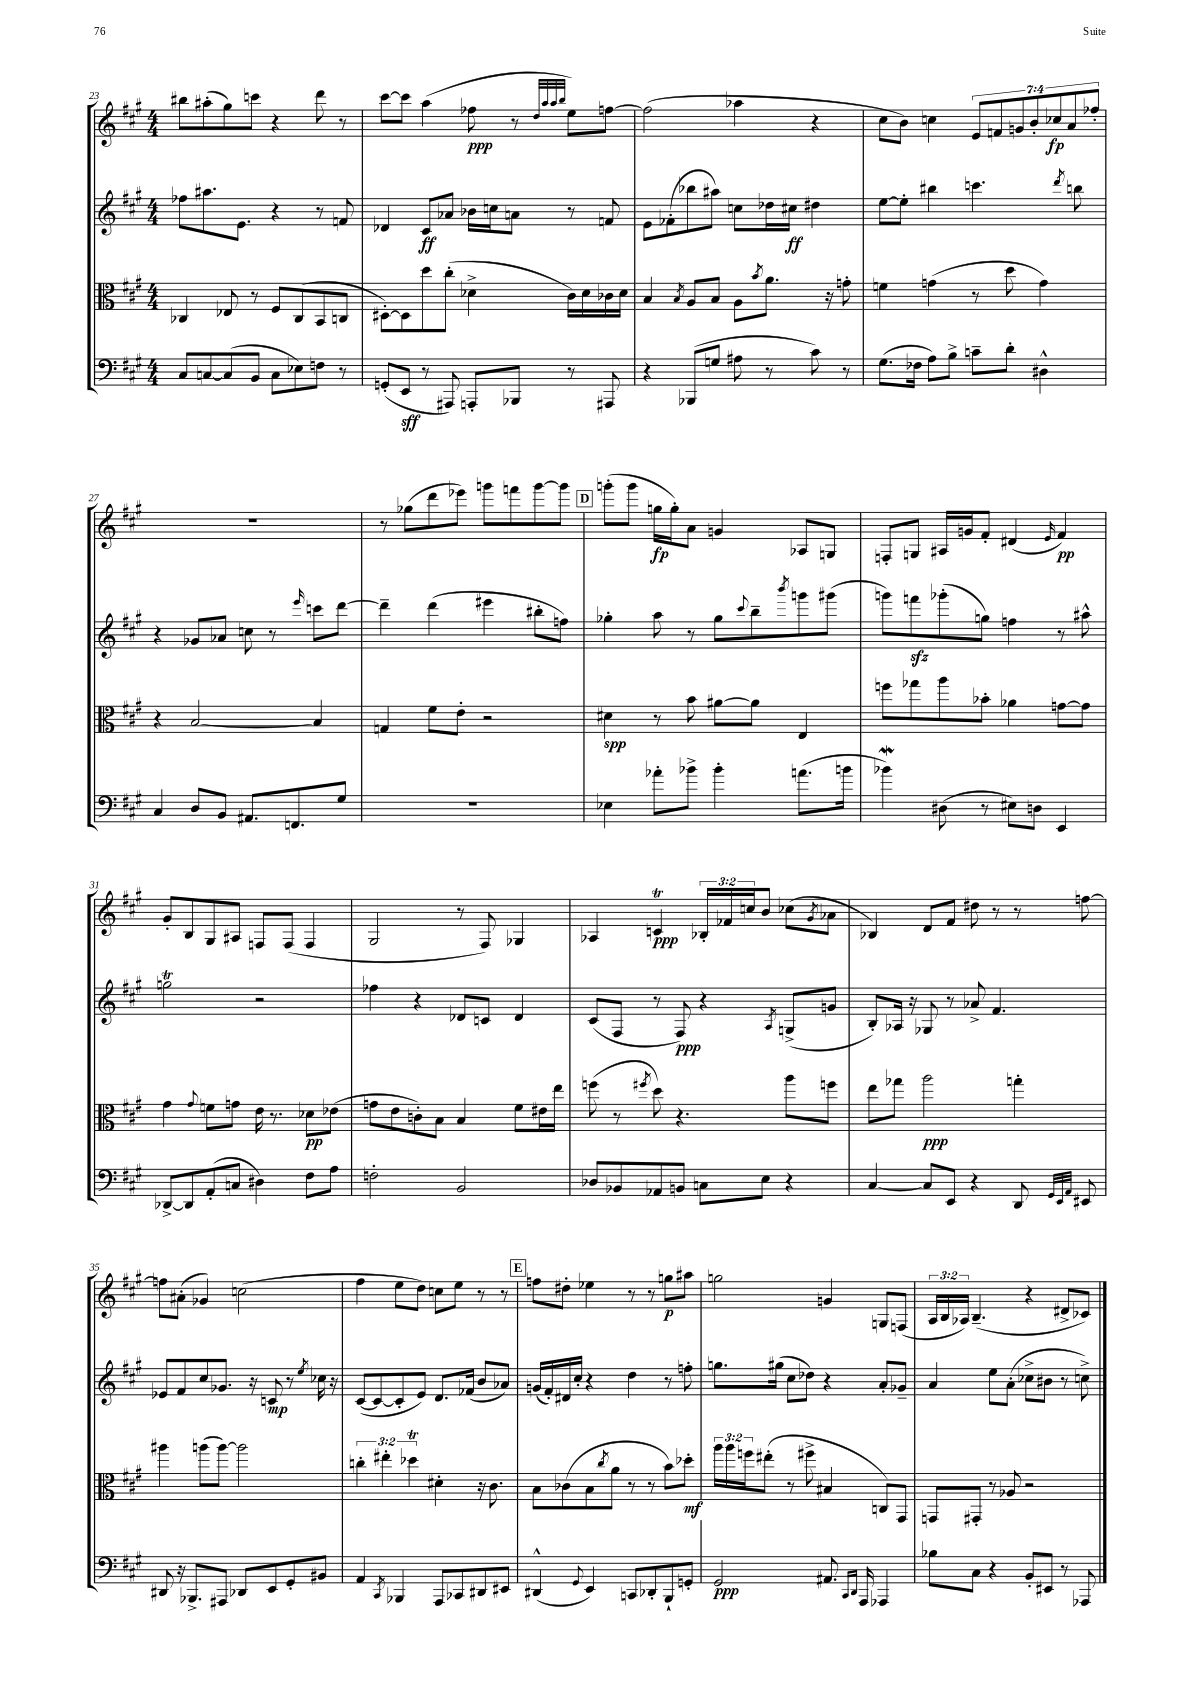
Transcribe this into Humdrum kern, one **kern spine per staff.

**kern	**dynam	**kern	**dynam	**kern	**dynam	**kern	**dynam
*part4	*part4	*part3	*part3	*part2	*part2	*part1	*part1
*staff4	*staff4	*staff3	*staff3	*staff2	*staff2	*staff1	*staff1
*clefF4	*	*clefC3	*	*clefG2	*	*clefG2	*
*k[f#c#g#]	*	*k[f#c#g#]	*	*k[f#c#g#]	*	*k[f#c#g#]	*
*M4/4	*	*M4/4	*	*M4/4	*	*M4/4	*
=23	=23	=23	=23	=23	=23	=23	=23
8C#/L	.	4C-X/	.	8ff-X\L	.	8bb#X\L	.
[8Cn/	.	.	.	8.aa#X\	.	(8aa#X'\	.
(8C/]	.	8E-X/	.	.	.	8gg#\)	.
.	.	.	.	8.e\J	.	.	.
8BB/J	.	8r	.	.	.	8cccn\J	.
8C\L	.	8F#/L	.	4r	.	4r	.
8E-X\)	.	(8C-/	.	.	.	.	.
8Fn\J	.	8BB/	.	8r	.	8ddd\	.
8r	.	8Cn/J	.	8fn/	.	8r	.
=24	=24	=24	=24	=24	=24	=24	=24
(8GGn'/L	.	[8D#X'\L)	.	4d-X/	.	[8ccc#\L	.
8EE/J	sff	8D#\]	.	.	.	8ccc#\J]	.
8r	.	8dd\	.	8c#/L	ff	(4aa\	.
8AAA#X/)	.	(8cc#'\J	.	8a-X/J	.	.	.
8AAAn'/L	.	4d-X^\	.	16b-X\LL	.	8ff-X\	ppp
.	.	.	.	16ccn\J	.	.	.
8BBB-X/J	.	.	.	8an\J	.	8r	.
.	.	.	.	.	.	32qqdd/LLL	.
.	.	.	.	.	.	32qqaa/	.
.	.	.	.	.	.	32qqaa/	.
.	.	.	.	.	.	32qqbb/JJJ	.
8r	.	16c#\LL)	.	8r	.	8ee\L)	.
.	.	16d-\	.	.	.	.	.
8AAA#X/	.	16c-X\	.	8fn/	.	[8ffn\J	.
.	.	16d-\JJ	.	.	.	.	.
=25	=25	=25	=25	=25	=25	=25	=25
4r	.	4B/	.	8e\L	.	(2ff\]	.
.	.	.	.	(8f-X'\	.	.	.
.	.	8qB/	.	.	.	.	.
(8BBB-X/L	.	8A/L	.	8bb-X\	.	.	.
8Gn/J	.	8B/J	.	8aa#X\J)	.	.	.
8A#X\	.	8A\L	.	8ccn\L	.	4aa-X\	.
.	.	8qb/	.	.	.	.	.
8r	.	8.a\J	.	16dd-X\L	.	.	.
.	.	.	.	16cc#X\JJ	ff	.	.
8c#\)	.	.	.	4dd#X\	.	4r	.
.	.	16r	.	.	.	.	.
8r	.	8gn'\	.	.	.	.	.
=26	=26	=26	=26	=26	=26	=26	=26
(8.G#\L	.	4fn\	.	[8ee\L	.	8cc#\L	.
.	.	.	.	8ee'\J]	.	8b\J)	.
16F-X\Jk	.	.	.	.	.	.	.
8A\L)	.	(4gn\	.	4bb#X\	.	4ccn\	.
8B^\J	.	.	.	.	.	.	.
8cn~\L	.	8r	.	4.cccn\	.	14e/L	.
.	.	.	.	.	.	14fn/	.
8d'\J	.	8dd\	.	.	.	.	.
.	.	.	.	.	.	14gn/	.
.	.	.	.	.	.	14b'/	.
4D#X^^\	.	4g\)	.	.	.	.	.
.	.	.	.	.	.	14cc-X/	fp
.	.	.	.	.	.	14a/	.
.	.	.	.	8qddd/	.	.	.
.	.	.	.	8bbn\	.	.	.
.	.	.	.	.	.	14ff-X'/J	.
!!LO:LB:g=z
=27	=27	=27	=27	=27	=27	=27	=27
4C#/	.	4r	.	4r	.	1r	.
8D/L	.	[2B/	.	8g-X/L	.	.	.
8BB/J	.	.	.	8a-X/J	.	.	.
8.AA#X/L	.	.	.	8ccn\	.	.	.
.	.	.	.	8r	.	.	.
8.FFn/	.	.	.	.	.	.	.
.	.	.	.	16qqeee/	.	.	.
.	.	4B/]	.	8cccn\L	.	.	.
8G#/J	.	.	.	[8ddd\J	.	.	.
=28	=28	=28	=28	=28	=28	=28	=28
1r	.	4Gn/	.	4ddd~\]	.	8r	.
.	.	.	.	.	.	(8gg-X\L	.
.	.	8f#\L	.	(4ddd\	.	8ddd\	.
.	.	8e'\J	.	.	.	8eee-X\J)	.
.	.	2r	.	4eee#X\	.	8gggn\L	.
.	.	.	.	.	.	8fffn\	.
.	.	.	.	8bb#X'\L	.	[8ggg\	.
.	.	.	.	8ffn\J)	.	8ggg\J]	.
!!LO:REH:place=s1:t=D
=29	=29	=29	=29	=29	=29	=29	=29
4E-X\	.	4d#X\	spp	4gg-X'\	.	(8gggn'\L	.
.	.	.	.	.	.	8ggg\J	.
8a-X'\L	.	8r	.	8aa\	.	16ggn\LL	fp
.	.	.	.	.	.	16gg'\J)	.
8b-X^\J	.	8b\	.	8r	.	8a\J	.
4b-'\	.	[8a#X\L	.	8gg-\L	.	4gn/	.
.	.	.	.	8qqccc#/	.	.	.
.	.	8a#\J]	.	8bb~\	.	.	.
.	.	.	.	8qbbb/	.	.	.
(8.an\L	.	4E/	.	8gggn\	.	8A-X/L	.
.	.	.	.	(8ggg#X\J	.	8Gn/J	.
16bn\Jk	.	.	.	.	.	.	.
=30	=30	=30	=30	=30	=30	=30	=30
4b-Xw\)	.	8ffn\L	.	8gggn\L)	.	8Fn'/L	.
.	.	8gg-X\	.	8fffnzz\	.	8Gn/J	.
(8D#X\	.	8aa\	.	(8ggg-X'\	.	16A#X/LL	.
.	.	.	.	.	.	16gn/J	.
8r	.	8b-X'\J	.	8ggn\J)	.	8f#'/J	.
8E#X\L)	.	4a-X\	.	4ffn\	.	(4d#X/	.
8Dn\J	.	.	.	.	.	.	.
.	.	.	.	.	.	16qqe/	.
4EE/	.	[8gn\L	.	8r	.	4f#/)	pp
.	.	8g\J]	.	8aa#X^^\	.	.	.
!!LO:LB:g=z
=31	=31	=31	=31	=31	=31	=31	=31
[8DD-X^/L	.	4g#\	.	2ggnT\	.	8g#'/L	.
8DD-/]	.	.	.	.	.	8B/	.
.	.	8qqg#/	.	.	.	.	.
(8AA'/	.	8fn\L	.	.	.	8G#/	.
8Cn/J	.	8gn\J	.	.	.	8A#X/J	.
4D#X\)	.	16e\	.	2r	.	8Fn/L	.
.	.	8.r	.	.	.	.	.
.	.	.	.	.	.	(8F/J	.
8F#\L	.	8d-X\L	pp	.	.	4F/	.
8A\J	.	(8e-X\J	.	.	.	.	.
=32	=32	=32	=32	=32	=32	=32	=32
2Fn'\	.	8gn\L	.	4ff-X\	.	2G#/	.
.	.	8e\	.	.	.	.	.
.	.	8cn'\)	.	4r	.	.	.
.	.	8B\J	.	.	.	.	.
2BB/	.	4B/	.	8d-X/L	.	8r	.
.	.	.	.	8cn/J	.	8F#/)	.
.	.	8f#\L	.	4d-/	.	4G-X/	.
.	.	16e#X\L	.	.	.	.	.
.	.	16ee\JJ	.	.	.	.	.
=33	=33	=33	=33	=33	=33	=33	=33
8D-X/L	.	(8ffn\	.	(8c#/L	.	4A-X/	.
8BB-X/	.	8r	.	8F#/J	.	.	.
.	.	8qff#X/	.	.	.	.	.
8AA-X/	.	8dd\)	.	8r	.	4cnT/	ppp
8BBn/J	.	4.r	.	8F#/)	ppp	.	.
8Cn\L	.	.	.	4r	.	24B-X'/LL	.
.	.	.	.	.	.	24f-X/	.
.	.	.	.	.	.	24ccn/J	.
8E\J	.	.	.	.	.	8b/J	.
.	.	.	.	8qA/	.	.	.
4r	.	8aa\L	.	(8Gn^/L	.	(8cc-X\L	.
.	.	.	.	.	.	8qg#/	.
.	.	8ffn\J	.	8gn/J	.	8a-X\J	.
=34	=34	=34	=34	=34	=34	=34	=34
[4C#/	.	8ee\L	.	8B'/L)	.	4B-X/)	.
.	.	8gg-X\J	.	16A-X/Jk	.	.	.
.	.	.	.	16r	.	.	.
8C#/L]	.	2aa\	ppp	8G-X/	.	8d/L	.
8EE/J	.	.	.	8r	.	8f#/J	.
4r	.	.	.	8a-X^/	.	8dd#X\	.
.	.	.	.	4.f#/	.	8r	.
8DD/	.	4ggn'\	.	.	.	8r	.
32qqGG#/LLL	.	.	.	.	.	.	.
32qqEE/	.	.	.	.	.	.	.
32qqAA/JJJ	.	.	.	.	.	.	.
8EE#X/	.	.	.	.	.	[8ffn\	.
!!LO:LB:g=z
=35	=35	=35	=35	=35	=35	=35	=35
8DD#X/	.	4aa#X\	.	8e-X/L	.	8ffn\L]	.
16r	.	.	.	8f#/	.	(8a#X'\J	.
8.BBB-X^/L	.	.	.	.	.	.	.
.	.	(8aan\L	.	8cc#/	.	4g-X/)	.
8AAA#X/J	.	[8aa\J)	.	8.g-X/J	.	.	.
8DD-X/L	.	2aa\]	.	.	.	(2ccn\	.
.	.	.	.	16r	.	.	.
8EE/	.	.	.	8cn/	mp	.	.
8GG#'/	.	.	.	8r	.	.	.
.	.	.	.	8qee/	.	.	.
8BB#X/J	.	.	.	16cc-X\	.	.	.
.	.	.	.	16r	.	.	.
=36	=36	=36	=36	=36	=36	=36	=36
4AA/	.	6ccn'\	.	([8c#/L	.	4ff#\	.
.	.	.	.	8c#/_	.	.	.
.	.	6ee#X'\	.	.	.	.	.
8qCC#/	.	.	.	.	.	.	.
4BBB-X/	.	.	.	8c#'/]	.	8ee\L	.
.	.	6dd-XT\	.	.	.	.	.
.	.	.	.	8e/J)	.	8dd\J)	.
8AAA/L	.	4d#X'\	.	8.d/L	.	8ccn\L	.
8CC-X/	.	.	.	.	.	8ee\J	.
.	.	.	.	(16f-X/Jk	.	.	.
8DD#X/	.	16r	.	8b/L	.	8r	.
.	.	8.c#\	.	.	.	.	.
8EE#X/J	.	.	.	8a-X/J)	.	8r	.
!!LO:REH:place=s1:t=E
=37	=37	=37	=37	=37	=37	=37	=37
(4DD#X^^/	.	8B\L	.	(16gn/LL	.	8ffn\L	.
.	.	.	.	16f#'/)	.	.	.
.	.	(8c-X\	.	16d#X/	.	8dd#X'\J	.
.	.	.	.	16cc#'/JJ	.	.	.
8qqGG#/	.	.	.	.	.	.	.
4EE/)	.	8B\	.	4r	.	4ee-X\	.
.	.	8qcc#/	.	.	.	.	.
.	.	8a\J	.	.	.	.	.
8CCn/L	.	8r	.	4dd\	.	8r	.
8DD-X'/	.	8r	.	.	.	8r	.
8BBB`/	.	8b\L)	.	8r	.	8ggn\L	p
8GGn'/J	.	8dd-X'\J	mf	8ffn'\	.	8aa#X\J	.
=38	=38	=38	=38	=38	=38	=38	=38
2GG#/	ppp	24aa\LL	.	8.ggn\L	.	2ggn\	.
.	.	24aa\	.	.	.	.	.
.	.	24ffn\J	.	.	.	.	.
.	.	(8ee#X'\J	.	.	.	.	.
.	.	.	.	(16gg#X\Jk	.	.	.
.	.	8r	.	8cc#\L	.	.	.
.	.	8ff#X^\	.	8dd-X\J)	.	.	.
8.AA#X/	.	4B#X/	.	4r	.	4gn/	.
16qqCC#/LL	.	.	.	.	.	.	.
16qqDD/JJ	.	.	.	.	.	.	.
16AAA/	.	.	.	.	.	.	.
4AAA-X/	.	8Cn/L)	.	8a'/L	.	8Gn/L	.
.	.	8GG#/J	.	8g-X~/J	.	(8Fn/J	.
=39	=39	=39	=39	=39	=39	=39	=39
8B-X\L	.	8GGn/L	.	4a/	.	24A/LL	.
.	.	.	.	.	.	24B/	.
.	.	.	.	.	.	24A-X/JJ)	.
8C#\J	.	8GG#X'/J	.	.	.	(4.B~/	.
4r	.	8r	.	8ee\L	.	.	.
.	.	8A-X/	.	(8a'\J	.	.	.
8BB'/L	.	2r	.	8cc-X^\L	.	4r	.
8EE#X/J	.	.	.	8b#X\J	.	.	.
8r	.	.	.	8r	.	8d#X^/L	.
8AAA-X/	.	.	.	8ccn^\)	.	8c-X/J)	.
==	==	==	==	==	==	==	==
*-	*-	*-	*-	*-	*-	*-	*-
